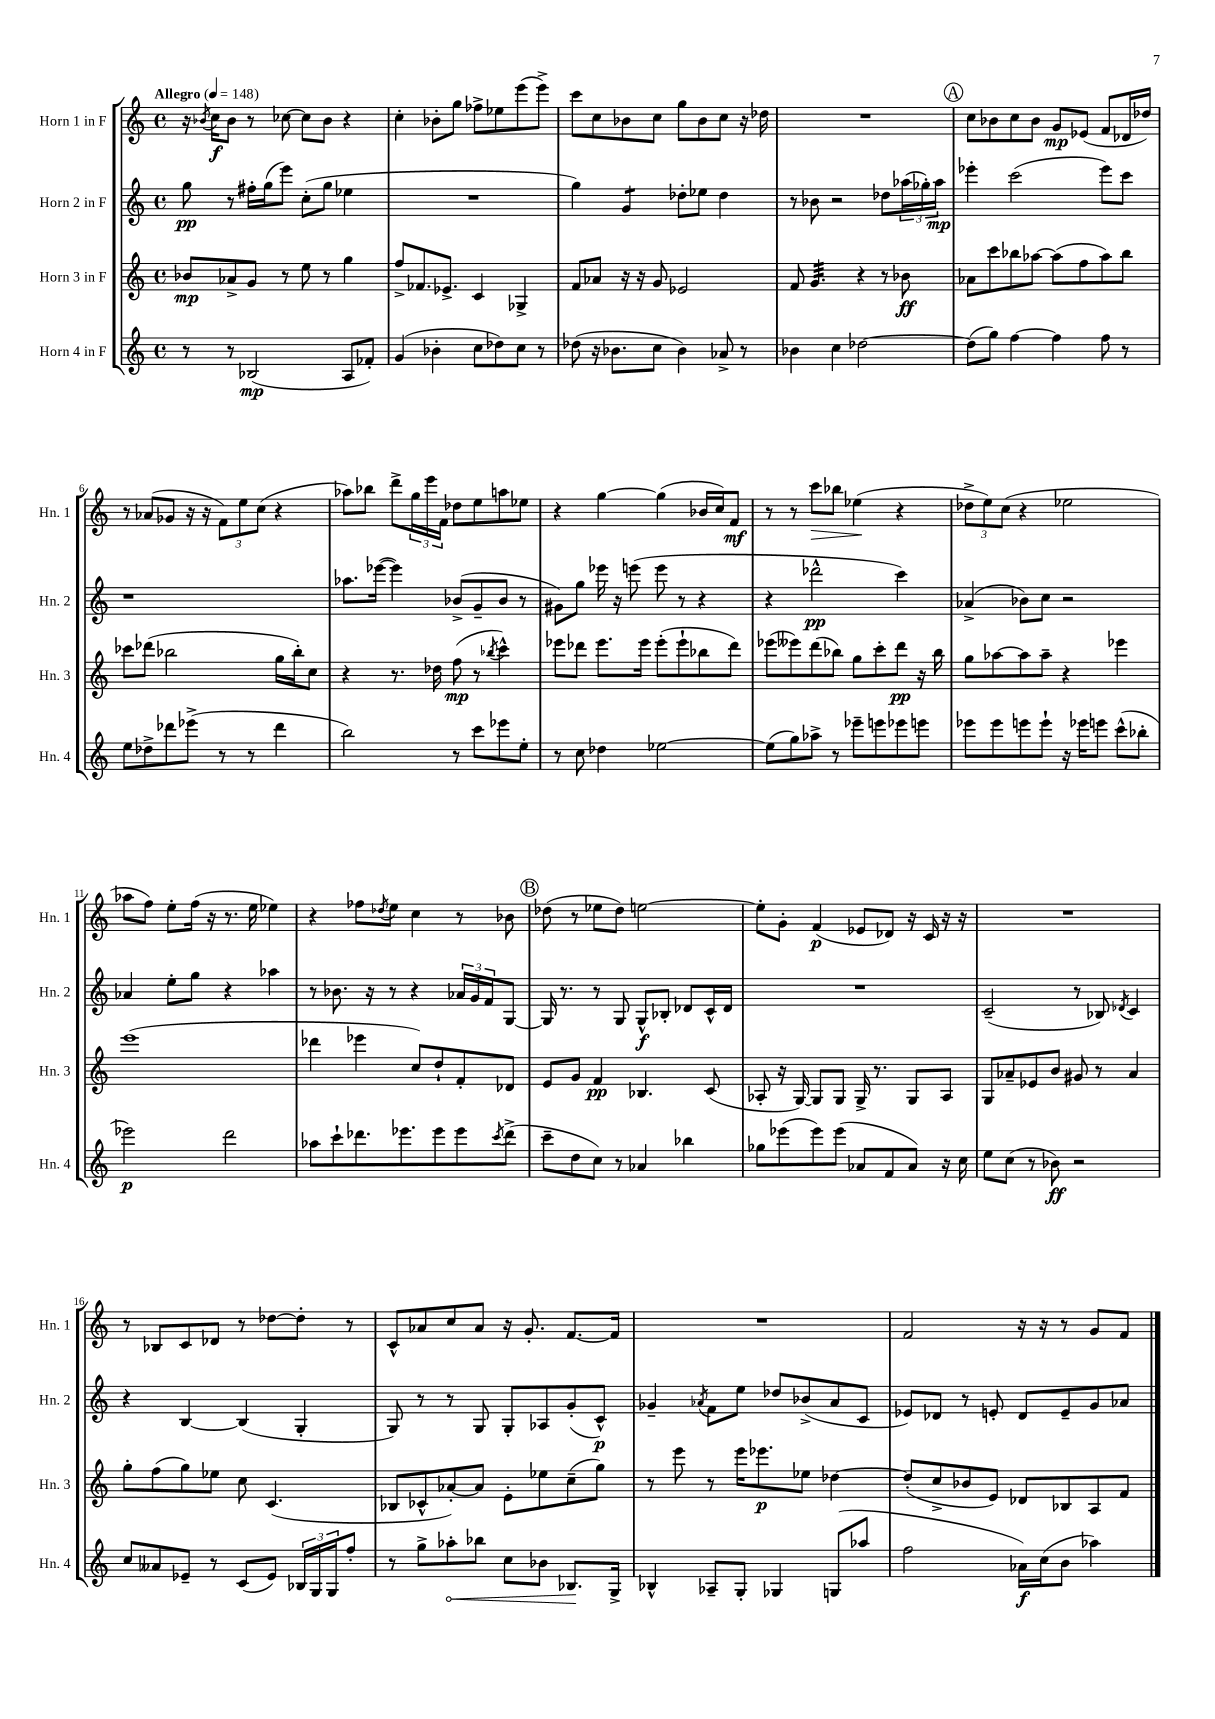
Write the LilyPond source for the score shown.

<<
\new StaffGroup <<
\new Staff = "s0" \with { instrumentName = "Horn 1 in F" shortInstrumentName = "Hn. 1" } {
    \clef treble \key c \major \defaultTimeSignature \time 4/4 \tempo "Allegro" 4 = 148
    r16 \acciaccatura { bes'8 } c''16\f bes'8 r8 ces''8~ ces''8 bes'8 r4 |
    c''4-. bes'8-. g''8 fes''8-> ees''8 e'''8( e'''8->) |
    c'''8 c''8 bes'8 c''8 g''8 bes'8 c''8 r16 des''16 |
    R1 |
    \mark \markup { \circle "A" } c''8 bes'8 c''8 bes'8 g'8\mp ees'8( f'8 des'16 des''16) |
    r8 aes'8( ges'8 r16 r16 \tuplet 3/2 { f'8) e''8 c''8( } r4 |
    aes''8) bes''8 d'''8-> \tuplet 3/2 { g''16 e'''16 f'16 } des''8 e''8 a''8 ees''8 |
    r4 g''4~ g''4( bes'16 c''16) f'8\mf |
    r8 r8 c'''8\> bes''8 ees''4\!( r4 |
    \tuplet 3/2 { des''8-> e''8) c''8( } r4 ees''2 |
    aes''8 f''8) e''8-. f''16( r16 r8. e''16 ees''4) |
    r4 fes''8 \acciaccatura { des''8 } e''8 c''4 r8 bes'8 |
    \mark \markup { \circle "B" } des''8( r8 ees''8 des''8) e''2~ |
    e''8-. g'8-. f'4\p( ees'8 des'8) r16 c'16 r16 r16 |
    R1 |
    r8 bes8 c'8 des'8 r8 des''8~ des''8-. r8 |
    c'8-^ aes'8 c''8 aes'8 r16 g'8.-. f'8.~ f'16 |
    R1 |
    f'2 r16 r16 r8 g'8 f'8 \bar "|." |
}
\new Staff = "s1" \with { instrumentName = "Horn 2 in F" shortInstrumentName = "Hn. 2" } {
    \clef treble \key c \major \defaultTimeSignature \time 4/4
    g''8\pp r8 fis''16-. g''16( e'''8) c''8-.( g''8 ees''4 |
    R1 |
    g''4) g'4:8 des''8-. ees''8 des''4 |
    r8 bes'8 r2 des''8 \tuplet 3/2 { aes''16( ges''16-.) aes''16\mp } |
    \mark \markup { \circle "A" } ees'''4-. c'''2( ees'''8) c'''8 |
    r1 |
    aes''8. ees'''16~( ees'''4) bes'8->( g'8-- bes'8 r8 |
    gis'8) g''8 ees'''16 r16 e'''8( e'''8 r8 r4 |
    r4 des'''2-^\pp c'''4) |
    aes'4->( bes'8) c''8 r2 |
    aes'4 e''8-. g''8 r4 aes''4 |
    r8 bes'8. r16 r8 r4 \tuplet 3/2 { aes'16 g'16 f'16 } g8~ |
    \mark \markup { \circle "B" } g16 r8. r8 g8 g8-^\f bes8-. des'8 c'16-^ des'16 |
    R1 |
    c'2--( r8 bes8) \acciaccatura { des'8 } c'4 |
    r4 b4~ b4( g4-. |
    g8) r8 r8 g8 g8-. aes8 g'8-.( c'8-^\p) |
    ges'4-- \acciaccatura { aes'8 } f'8 e''8 des''8 bes'8->( aes'8 c'8 |
    ees'8) des'8 r8 e'8-. des'8 e'8-- g'8 aes'8 \bar "|." |
}
\new Staff = "s2" \with { instrumentName = "Horn 3 in F" shortInstrumentName = "Hn. 3" } {
    \clef treble \key c \major \defaultTimeSignature \time 4/4
    bes'8\mp aes'8-> g'8 r8 e''8 r8 g''4 |
    f''8-> fes'8. ees'8.-> c'4 ges4-> |
    f'8 aes'8 r16 r16 g'8 ees'2 |
    f'8 g'4.:32 r4 r8 bes'8\ff |
    \mark \markup { \circle "A" } aes'8 c'''8 bes''8 aes''8~ aes''8( f''8 aes''8) bes''8 |
    ces'''8 des'''8( bes''2 g''16 bes''16-.) c''8 |
    r4 r8. des''16 f''8\mp( r8 \acciaccatura { bes''8 } c'''4-^) |
    ees'''8 des'''8 ees'''8. ees'''16 ees'''8-.( ees'''8-! bes''8 des'''8) |
    ees'''8( eeses'''8) d'''8( bes''8) g''8 c'''8-. d'''8\pp r16 bes''16 |
    g''8 aes''8~ aes''8 aes''8-- r4 ees'''4 |
    e'''1( |
    des'''4 ees'''4 c''8) d''8-! f'8-. des'8 |
    \mark \markup { \circle "B" } e'8 g'8 f'4\pp bes4. c'8( |
    aes8-. r16 g16~) g8 g8 g16-> r8. g8 aes8 |
    g8 aes'8-- ees'8 b'8 gis'8 r8 aes'4 |
    g''8-. f''8( g''8) ees''8 c''8 c'4.( |
    bes8 ces'8-^ aes'8~-.) aes'8 e'8-. ees''8 c''8--( g''8) |
    r8 e'''8 r8 e'''16 ees'''8.\p ees''8 des''4~ |
    des''8-.( c''8-> bes'8 e'8) des'8 bes8 a8 f'8 \bar "|." |
}
\new Staff = "s3" \with { instrumentName = "Horn 4 in F" shortInstrumentName = "Hn. 4" } {
    \clef treble \key c \major \defaultTimeSignature \time 4/4
    r8 r8 bes2\mp( a8 fes'8-.) |
    g'4( bes'4-. c''8 des''8) c''8 r8 |
    des''8( r16 bes'8. c''8 bes'4) aes'8-> r8 |
    bes'4 c''4 des''2~ |
    \mark \markup { \circle "A" } des''8( g''8) f''4~ f''4 f''8 r8 |
    e''8 des''8-> des'''8 ees'''8->( r8 r8 des'''4 |
    b''2) r8 c'''8 ees'''8 e''8-. |
    r8 c''8 des''4 ees''2~ |
    ees''8( g''8) aes''8-> r8 ees'''8-- e'''8 ees'''8 e'''8 |
    ees'''8 ees'''8 e'''8 e'''8-! r16 ees'''16 e'''8 c'''8-^( bes''8-. |
    ees'''2\p) d'''2 |
    aes''8 c'''8-! des'''8. ees'''8. ees'''8 ees'''8 \acciaccatura { c'''8 } des'''8->( |
    \mark \markup { \circle "B" } c'''8-- d''8 c''8) r8 aes'4 bes''4 |
    ges''8 ees'''8( ees'''8) ees'''8( aes'8 f'8 aes'8) r16 c''16 |
    e''8 c''8( r8 bes'8\ff) r2 |
    c''8 aeses'8 ees'8-- r8 c'8( ees'8) \tuplet 3/2 { bes16 g16 g16 } f''8-. |
    r8 g''8-> \once \override Hairpin.circled-tip = ##t aes''8-.\< bes''8 c''8 bes'8 bes8.\! g16-> |
    bes4-^ aes8-- g8-. ges4 g8( aes''8 |
    f''2 aes'16\f) c''16( b'8 aes''4) \bar "|." |
}
>>
>>
